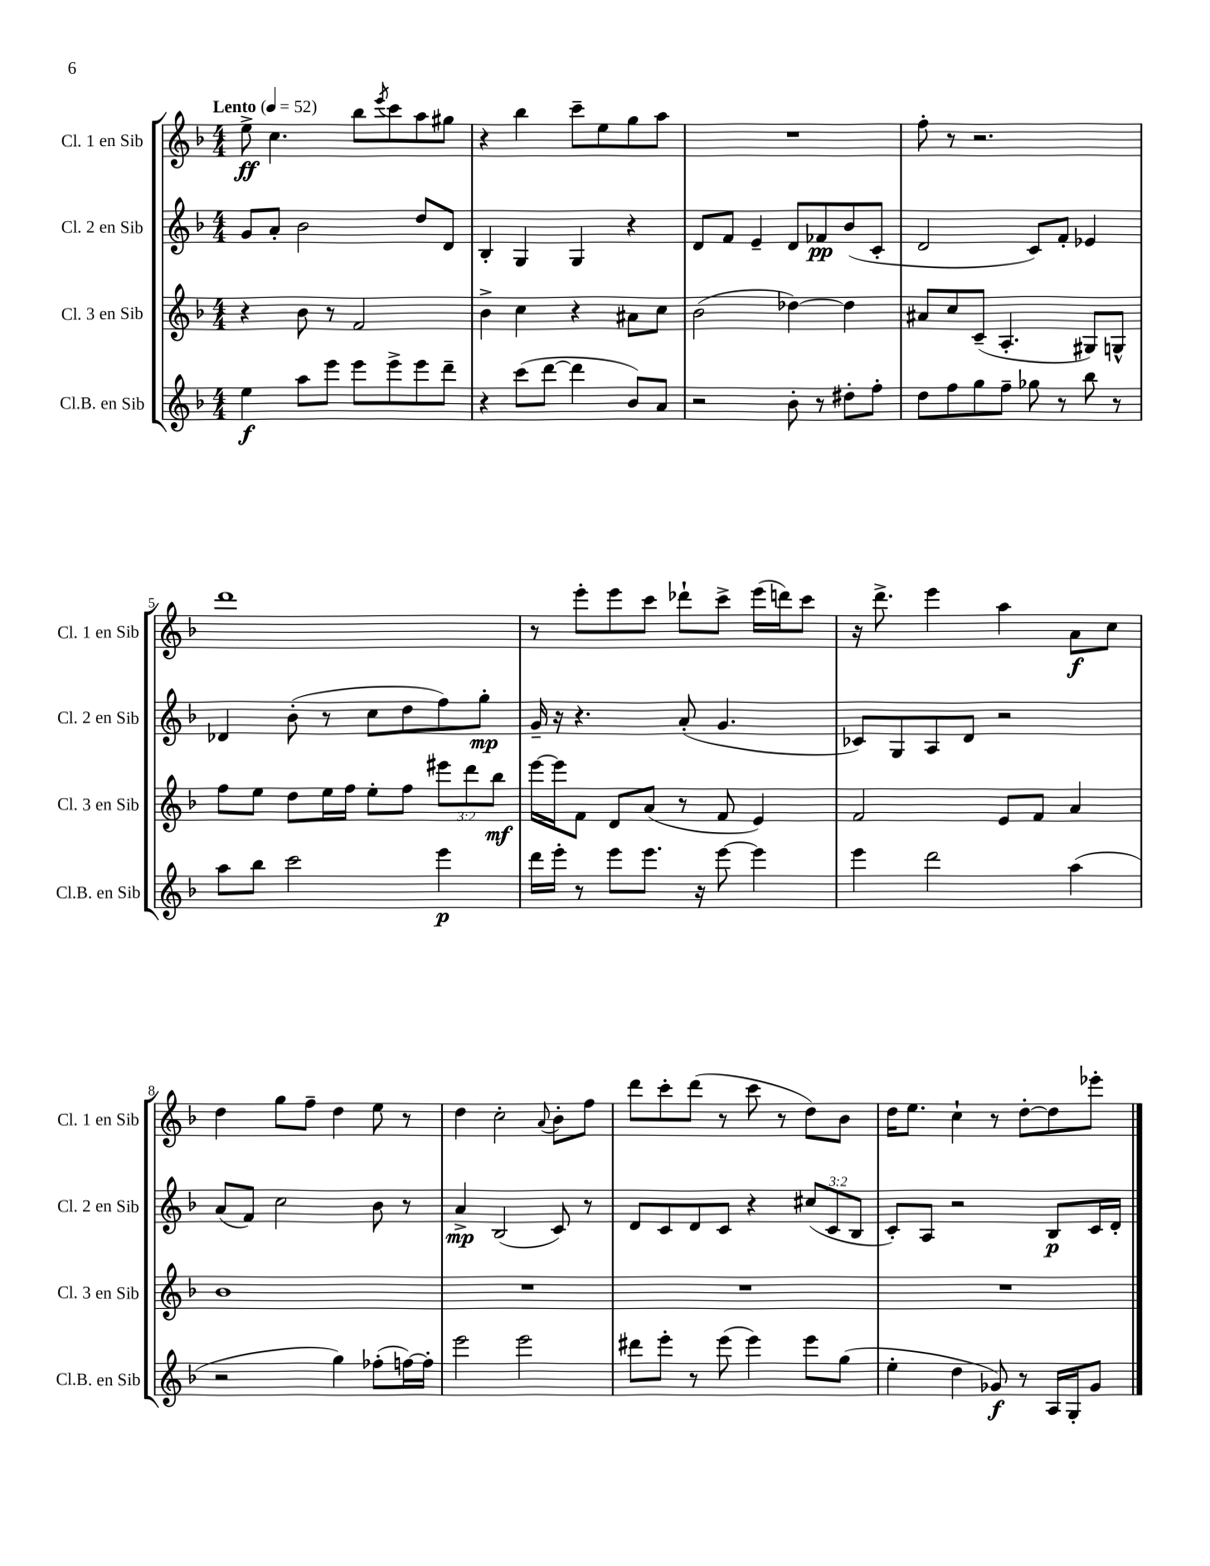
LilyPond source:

<<
\new StaffGroup <<
\new Staff = "s0" \with { instrumentName = "Cl. 1 en Sib" shortInstrumentName = "Cl. 1 en Sib" } {
    \clef treble \key f \major \numericTimeSignature \time 4/4 \tempo "Lento" 4 = 52
    e''8->\ff c''4. bes''8 \acciaccatura { e'''8 } c'''8 a''8 gis''8 |
    r4 bes''4 c'''8-- e''8 g''8 a''8 |
    R1 |
    f''8-. r8 r2. |
    d'''1 |
    r8 e'''8-. e'''8 c'''8 des'''8-! c'''8-> e'''16( d'''16) c'''8 |
    r16 d'''8.-> e'''4 a''4 a'8\f c''8 |
    d''4 g''8 f''8-- d''4 e''8 r8 |
    d''4 c''2-. \appoggiatura { a'8 } bes'8-. f''8 |
    d'''8 c'''8-. d'''8( r8 c'''8 r8 d''8) bes'8 |
    d''16 e''8. c''4-! r8 d''8~-. d''8 ees'''8-. \bar "|." |
}
\new Staff = "s1" \with { instrumentName = "Cl. 2 en Sib" shortInstrumentName = "Cl. 2 en Sib" } {
    \clef treble \key f \major \numericTimeSignature \time 4/4 \override Staff.TupletNumber.text = #tuplet-number::calc-fraction-text
    g'8 a'8-. bes'2 d''8 d'8 |
    bes4-. g4 g4 r4 |
    d'8 f'8 e'4-- d'8 fes'8\pp bes'8( c'8-. |
    d'2 c'8) f'8-. ees'4 |
    des'4 bes'8-.( r8 c''8 d''8 f''8) g''8-.\mp |
    g'16-- r16 r4. a'8-.( g'4. |
    ces'8) g8 a8 d'8 r2 |
    a'8( f'8) c''2 bes'8 r8 |
    a'4->\mp bes2( c'8) r8 |
    d'8 c'8 d'8 c'8 r4 \tuplet 3/2 { cis''8( c'8 bes8 } |
    c'8-.) a8 r2 bes8\p c'16 d'16-. \bar "|." |
}
\new Staff = "s2" \with { instrumentName = "Cl. 3 en Sib" shortInstrumentName = "Cl. 3 en Sib" } {
    \clef treble \key f \major \numericTimeSignature \time 4/4 \override Staff.TupletNumber.text = #tuplet-number::calc-fraction-text
    r4 bes'8 r8 f'2 |
    bes'4-> c''4 r4 ais'8 c''8 |
    bes'2( des''4~) des''4 |
    ais'8 c''8 c'8--( a4.-. gis8) g8-^ |
    f''8 e''8 d''8 e''16 f''16 e''8-. f''8 \tuplet 3/2 { eis'''8 d'''8 bes''8\mf } |
    e'''16~ e'''16 f'8 d'8 a'8( r8 f'8 e'4) |
    f'2 e'8 f'8 a'4 |
    bes'1 |
    R1 |
    R1 |
    R1 \bar "|." |
}
\new Staff = "s3" \with { instrumentName = "Cl.B. en Sib" shortInstrumentName = "Cl.B. en Sib" } {
    \clef treble \key f \major \numericTimeSignature \time 4/4
    e''4\f a''8 e'''8 e'''8 e'''8-> e'''8 d'''8-- |
    r4 c'''8( d'''8~ d'''4 bes'8) a'8 |
    r2 bes'8-. r8 dis''8-. f''8-. |
    d''8 f''8 g''8 f''8-- ges''8 r8 bes''8 r8 |
    a''8 bes''8 c'''2 e'''4\p |
    d'''16 e'''16-. r8 e'''8 e'''8. r16 e'''8~ e'''4 |
    e'''4 d'''2 a''4( |
    r2 g''4) fes''8-.( f''16~) f''16-. |
    e'''2 e'''2 |
    dis'''8 e'''8-. r8 e'''8( e'''4) e'''8 g''8( |
    e''4-. d''4 ges'8\f) r8 a16 g16-. ges'8 \bar "|." |
}
>>
>>
